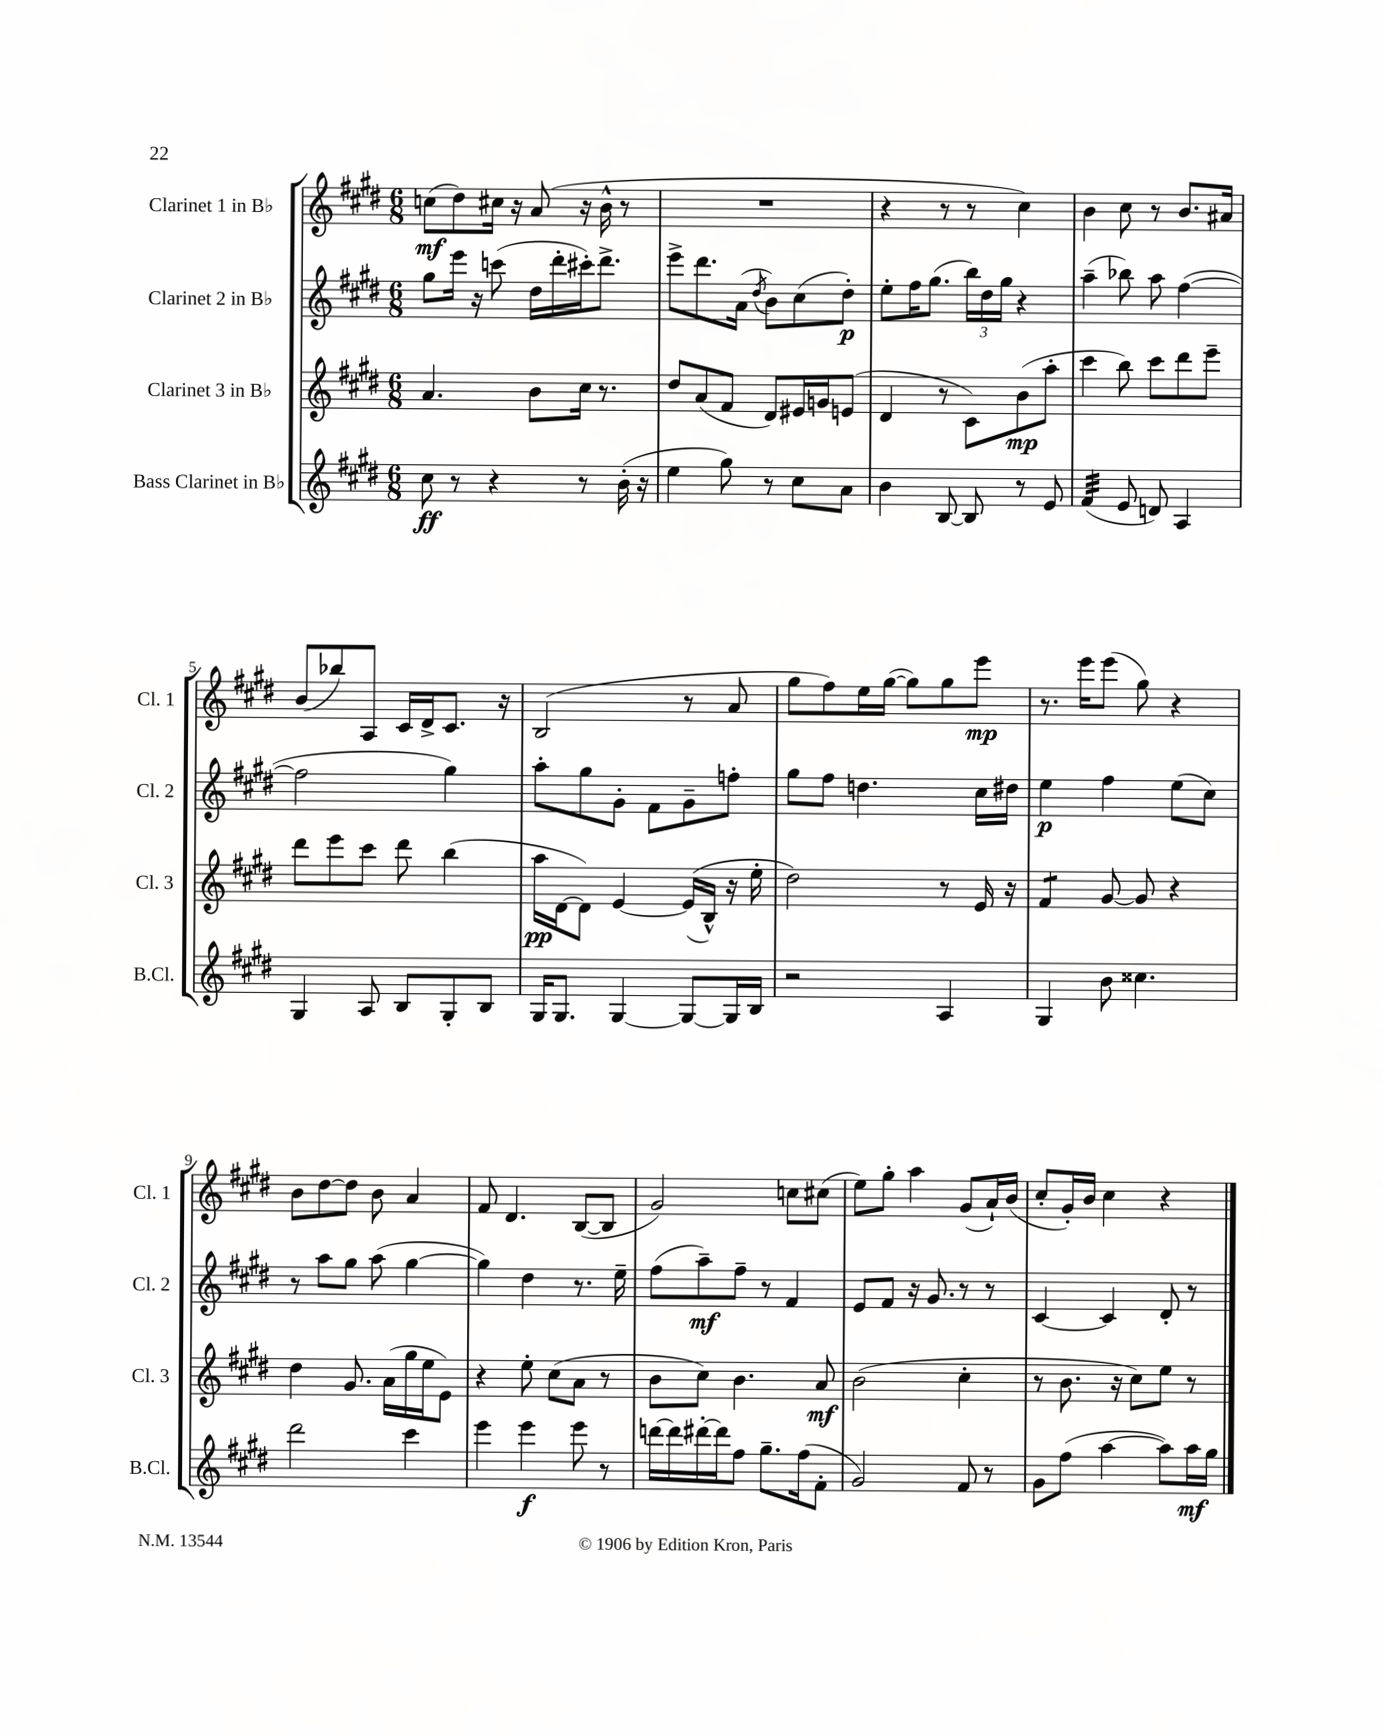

**kern	**kern	**kern	**kern
*staff4	*staff3	*staff2	*staff1
*clefG2	*clefG2	*clefG2	*clefG2
*k[f#c#g#d#]	*k[f#c#g#d#]	*k[f#c#g#d#]	*k[f#c#g#d#]
*M6/8	*M6/8	*M6/8	*M6/8
8cc#	4.a	8gg#	(8cc
8r	.	16eee	8dd#)
.	.	16r	.
4r	.	(8ccc	16cc#
.	.	.	16r
.	8b	16dd#	(8a
.	.	16ddd#'	.
8r	16cc#	16ccc#')	16r
.	8.r	8.ddd#^	16b^^
(16b'	.	.	8r
16r	.	.	.
=	=	=	=
4ee	8dd#	8eee^	2.r
.	(8a	8.ddd#	.
8gg#)	8f#	.	.
.	.	(16a	.
.	.	8qdd#	.
8r	8d#)	8b)	.
8cc#	16e#	(8cc#	.
.	16g	.	.
8a	(8e	8dd#')	.
=	=	=	=
4b	4d#	8ee'	4r
.	.	16ff#	.
.	.	(8.gg#	.
[8B	8r	.	8r
8B]	8c#)	24bb)	8r
.	.	24dd#	.
.	.	24gg#	.
8r	(8b	4r	4cc#)
8e	8aa'	.	.
=	=	=	=
(4f#	4ccc#	(4aa~	4b
8e	8bb)	8bb-)	8cc#
8d)	8ccc#	8aa	8r
4A	8ddd#	([4ff#	8.b
.	8eee~	.	.
.	.	.	16a#
=	=	=	=
4G#	8ddd#	2ff#]	(8b
.	8eee	.	8bb-)
8A	8ccc#	.	8A
8B	8ddd#	.	16c#
.	.	.	16d#^
8G#'	(4bb	4gg#)	8.c#
8B	.	.	.
.	.	.	16r
=	=	=	=
16G#	16aa	8aa'	(2B
8.G#	[16d#	.	.
.	8d#])	8gg#	.
[4G#	[4e	8g#'	.
.	.	8f#	.
8G#_	&((16e]	8g#~	8r
.	16B^^)	.	.
16G#]	16r	8ff'	8a
16B	16ee'	.	.
=	=	=	=
2r	2dd#&)	8gg#	8gg#
.	.	8ff#	8ff#)
.	.	4.dd	16ee
.	.	.	([16gg#
.	.	.	8gg#])
4A	8r	.	8gg#
.	16e	16cc#	8eee
.	16r	16dd#	.
=	=	=	=
4G#	4f#	4ee	8.r
.	.	.	16eee
8b	[8g#	4ff#	(8eee
4.cc##	8g#]	.	8gg#)
.	4r	(8ee	4r
.	.	8cc#)	.
=	=	=	=
2ddd#	4dd#	8r	8b
.	.	8aa	[8dd#
.	8.g#	8gg#	8dd#]
.	.	(8aa	8b
.	(16a	.	.
4ccc#	16gg#	[4gg#	4a
.	16ee	.	.
.	8e)	.	.
=	=	=	=
4eee	4r	4gg#])	8f#
.	.	.	4.d#
4eee	8ee'	4dd#	.
.	(8cc#	.	.
8eee	8a	8.r	([8B
8r	8r	.	8B]
.	.	16ee~	.
=	=	=	=
[16ddd	8b	(8ff#	2g#)
16ddd]	.	.	.
[16ddd#'	8cc#)	8aa~)	.
16ddd#]	.	.	.
8ff#	4.b	8ff#~	.
8.gg#~	.	8r	.
.	.	4f#	8cc
(16ff#	.	.	.
8f#'	8a	.	(8cc#
=	=	=	=
2g#)	(2b	8e	8ee)
.	.	8f#	8gg#'
.	.	16r	4aa
.	.	8.g#	.
8f#	4cc#'	8r	(8g#
8r	.	8r	16a`)
.	.	.	(16b
=	=	=	=
8g#	8r	[4c#	8cc#'
(8ff#	8.b	.	16g#')
.	.	.	16b
[4aa	.	4c#]	4cc#
.	16r	.	.
.	8cc#)	.	.
8aa])	8ee	8d#'	4r
16aa	8r	8r	.
16gg#	.	.	.
==	==	==	==
*-	*-	*-	*-
